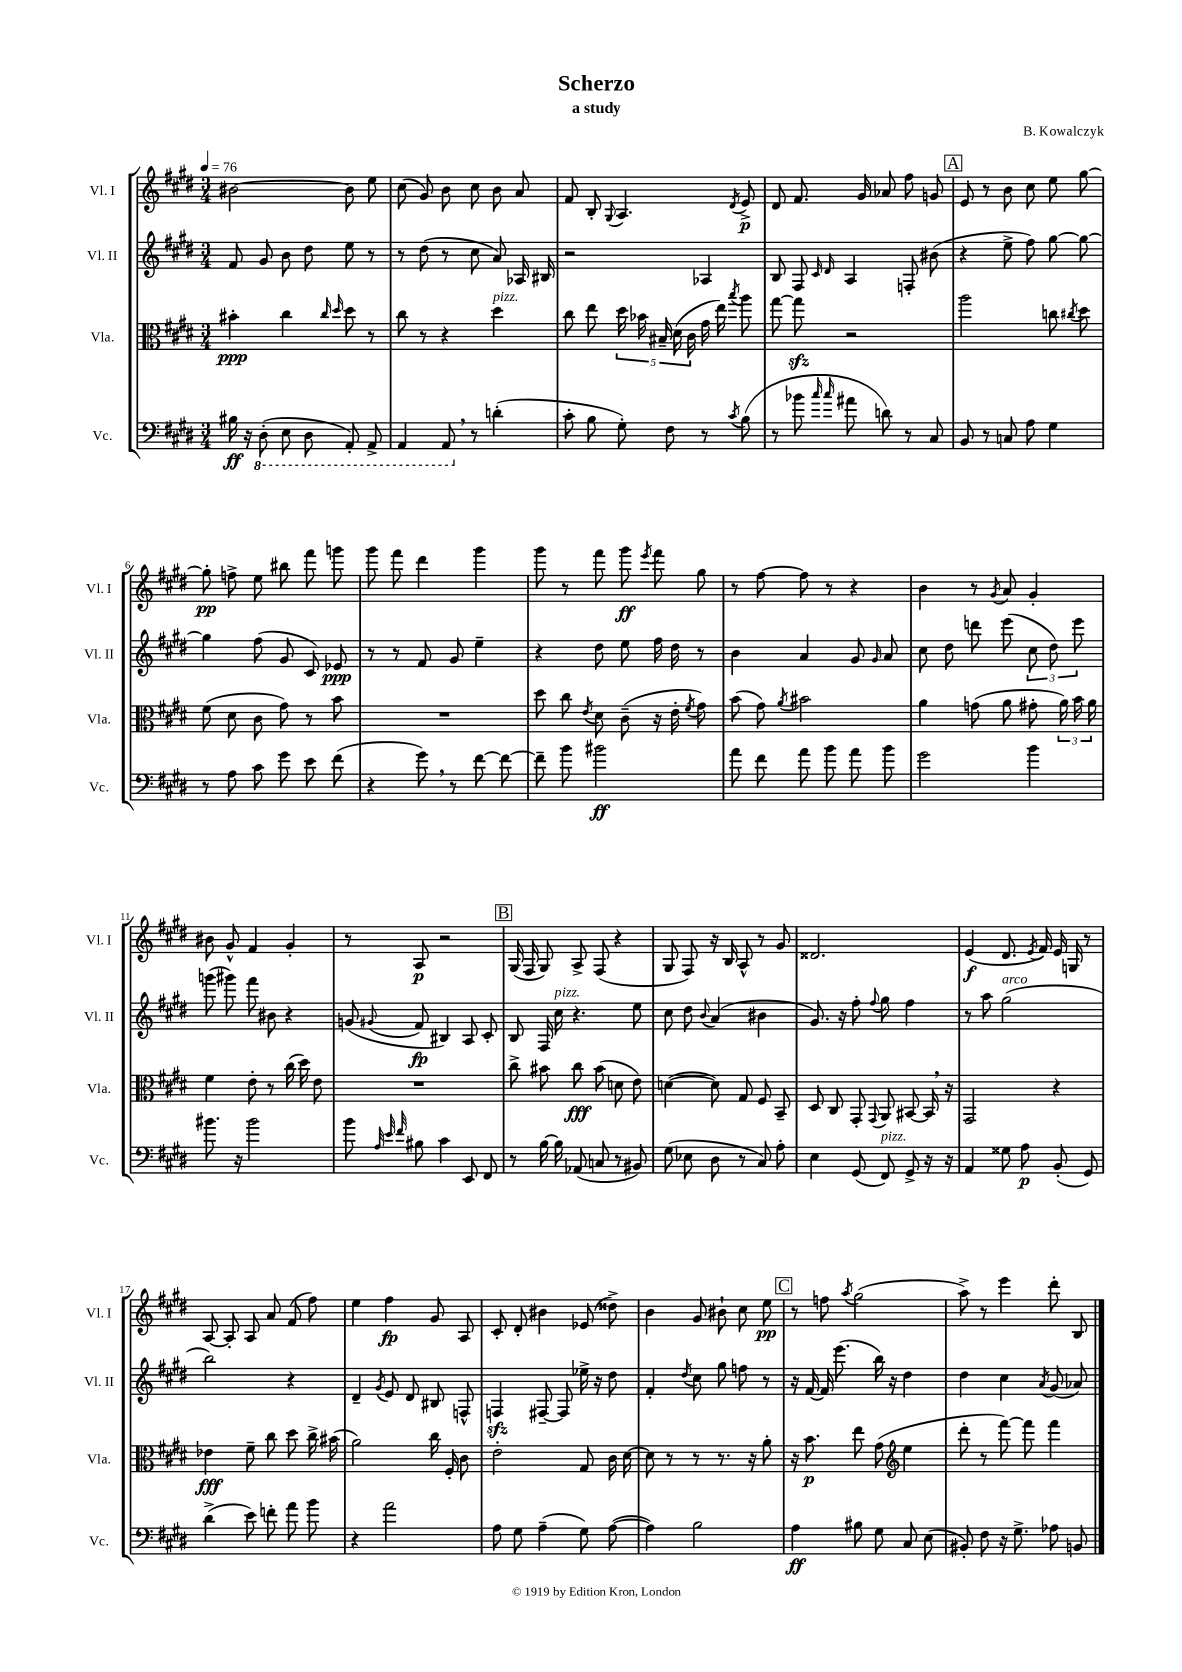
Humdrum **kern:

**kern	**kern	**kern	**kern
*staff4	*staff3	*staff2	*staff1
*clefF4	*clefC3	*clefG2	*clefG2
*k[f#c#g#d#]	*k[f#c#g#d#]	*k[f#c#g#d#]	*k[f#c#g#d#]
*M3/4	*M3/4	*M3/4	*M3/4
*MM76	*MM76	*MM76	*MM76
16B#	4b#'	8f#	[2b#
16r	.	.	.
(8DD#'	.	8g#	.
8EE	4cc#	8b	.
8DD#	.	8dd#	.
.	16qqcc#	.	.
.	16qqdd#	.	.
8AAA')	8dd#	8ee	8b#]
8AAA^	8r	8r	8ee
=	=	=	=
4AAA	8cc#	8r	(8cc#
.	8r	(8dd#	8g#)
8AAA	4r	8r	8b
8r	.	8cc#	8cc#
(4d'	4dd#	8a)	8b
.	.	16A-	8a
.	.	16B#	.
=	=	=	=
8c#'	8cc#	2r	8f#
8B	8ee	.	8B'
.	.	.	8qqG#
8G#')	20dd#	.	4.A
.	20b-	.	.
.	20B#~	.	.
8F#	.	.	.
.	(20d#	.	.
.	20c#	.	.
8r	16g#	4A-	.
.	16ee)	.	.
8qc#	8qbb	.	8qd#
(8B	8aa	.	8e^
=	=	=	=
8r	[8gg#	8B	8d#
8b-	8gg#]	8F#	8.f#
16qqcc#	.	16qqc#	.
16qqcc#	.	16qqd#	.
8a#	2r	4A	.
.	.	.	16g#
8d)	.	.	8a-
8r	.	8F'	8ff#
8C#	.	(8b#	8g
=	=	=	=
8BB	2aa	4r	8e
8r	.	.	8r
8C	.	8ee^	8b
8A	.	8ff#)	8cc#
4G#	8cc	[8gg#	8ee
.	8qcc#	.	.
.	8dd#	8gg#_	[8gg#
=	=	=	=
8r	(8f#	4gg#]	8gg#']
8A	8d#	.	8ff^
8c#	8c#	(8ff#	8ee
8g#	8g#)	8g#	8bb#
8e	8r	8c#)	8fff#
(8f#	8b	8e-	8ggg
=	=	=	=
4r	2.r	8r	8ggg#
.	.	8r	8fff#
8g#)	.	8f#	4ddd#
8r	.	8g#	.
[8f#	.	4ee~	4ggg#
8f#_	.	.	.
=	=	=	=
8f#~]	8dd#	4r	8ggg#
8b	8cc#	.	8r
.	8qe	.	.
2b#	8d#	8dd#	8fff#
.	(8c#~	8ee	8ggg#
.	.	.	8qeee
.	16r	16ff#	8fff#
.	16e'	16dd#	.
.	8qf#	.	.
.	8g#)	8r	8gg#
=	=	=	=
8a	(8b	4b	8r
8f#	8g#)	.	[8ff#
.	8qa	.	.
8a	2b#	4a	8ff#]
8b	.	.	8r
8a	.	8g#	4r
.	.	16qqg#	.
8b	.	8a	.
=	=	=	=
2g#	4a	8cc#	4b
.	.	8dd#	.
.	(8g	8ddd	8r
.	.	.	8qg#
.	8a	(8eee	8a
4b	8g#'	12cc#	4g#'
.	.	12dd#)	.
.	24a)	.	.
.	24b	12eee	.
.	24a	.	.
=	=	=	=
8.b#	4f#	(8ggg	8b#
.	.	8ggg#)	8g#^^
16r	.	.	.
2b#	8e'	8fff#	4f#
.	8r	8b#	.
.	(16cc#	4r	4g#'
.	16dd#)	.	.
.	8e	.	.
=	=	=	=
8b	2.r	(8g	8r
32qqA	.	.	.
32qqe	.	.	.
32qqf#	.	8qqg#	.
8B#	.	8f#	8A
4c#	.	4B#)	2r
8EE	.	8A	.
8FF#	.	8c#'	.
=	=	=	=
8r	8cc#^	8B	(16G#
.	.	.	16F#
[16B	8b#	16F#	8G#)
16B]	.	16cc#	.
(8AA-	8cc#	4.r	8A^
8C	(8b#	.	(8F#
8r	8d	.	4r
8BB#)	8e)	8ee	.
=	=	=	=
(8G#	([4d	8cc#	8G#
8E-	.	8dd#	8F#)
.	.	8qqb	.
8D#	8d])	(4a	16r
.	.	.	16B
8r	8G#	.	8A^^
8C#)	8F#	4b#	8r
8A'	8BB~	.	8g#
=	=	=	=
4E	8D#	8.g#)	2.d##
.	8C#	.	.
.	.	16r	.
(8GG#	8GG#'	8ff#'	.
.	8qqGG#	8qqff#	.
8FF#)	8AA	8gg#	.
8GG#^	[8BB#	4ff#	.
16r	16BB#]	.	.
16r	16r	.	.
=	=	=	=
4AA	2GG#	8r	(4e
.	.	8aa	.
8G##	.	(2gg#	8.d#
8A	.	.	.
.	.	.	8qe
.	.	.	16f#)
(8BB'	4r	.	16e
.	.	.	16G
8GG#)	.	.	8r
=	=	=	=
(4d#^	4e-	2bb)	[8A
.	.	.	8A']
8e)	8f#~	.	8A
8f'	8cc#	.	8a
8a	8dd#	4r	(8f#
8b	16cc#^	.	8ff#)
.	(16b#	.	.
=	=	=	=
4r	2a)	4d#~	4ee
.	.	8qg#	.
2a	.	8e	4ff#
.	.	8d#	.
.	16cc#	8B#	8g#
.	16F#'	.	.
.	8c#	8F^^	8A
=	=	=	=
8A	2e'	4F	8c#'
8G#	.	.	8d#'
(4A~	.	[8F#~	4b#
.	.	8F#]	.
8G#)	8G#	16ee-^	(8e-
.	.	16r	.
([8A	16c#	8dd#	8dd##^)
.	[16d#	.	.
=	=	=	=
4A])	8d#]	4f#'	4b
.	8r	.	.
.	.	8qdd#	.
2B	8r	8cc#	8g#
.	8.r	8gg#	8b#`
.	.	8ff	8cc#
.	16r	.	.
.	8a'	8r	8ee
=	=	=	=
4A	16r	16r	8r
.	8.b	[16f#	.
.	.	16f#]	8ff
.	.	(8.eee	.
.	.	.	8qaa
8B#	8ee	.	(2gg#
8G#	(8g#	16bb)	.
.	.	16r	.
*	*clefG2	*	*
8C#	4ee	4dd#	.
(8E	.	.	.
=	=	=	=
8BB#')	8ddd#'	4dd#	8aa^)
8F#	8r	.	8r
16r	[8fff#)	4cc#	4eee
8.G#^	.	.	.
.	8fff#]	.	.
.	.	8qa	.
8A-	4fff#	(8g#	8ddd#'
8BB	.	8a-)	8B
==	==	==	==
*-	*-	*-	*-
